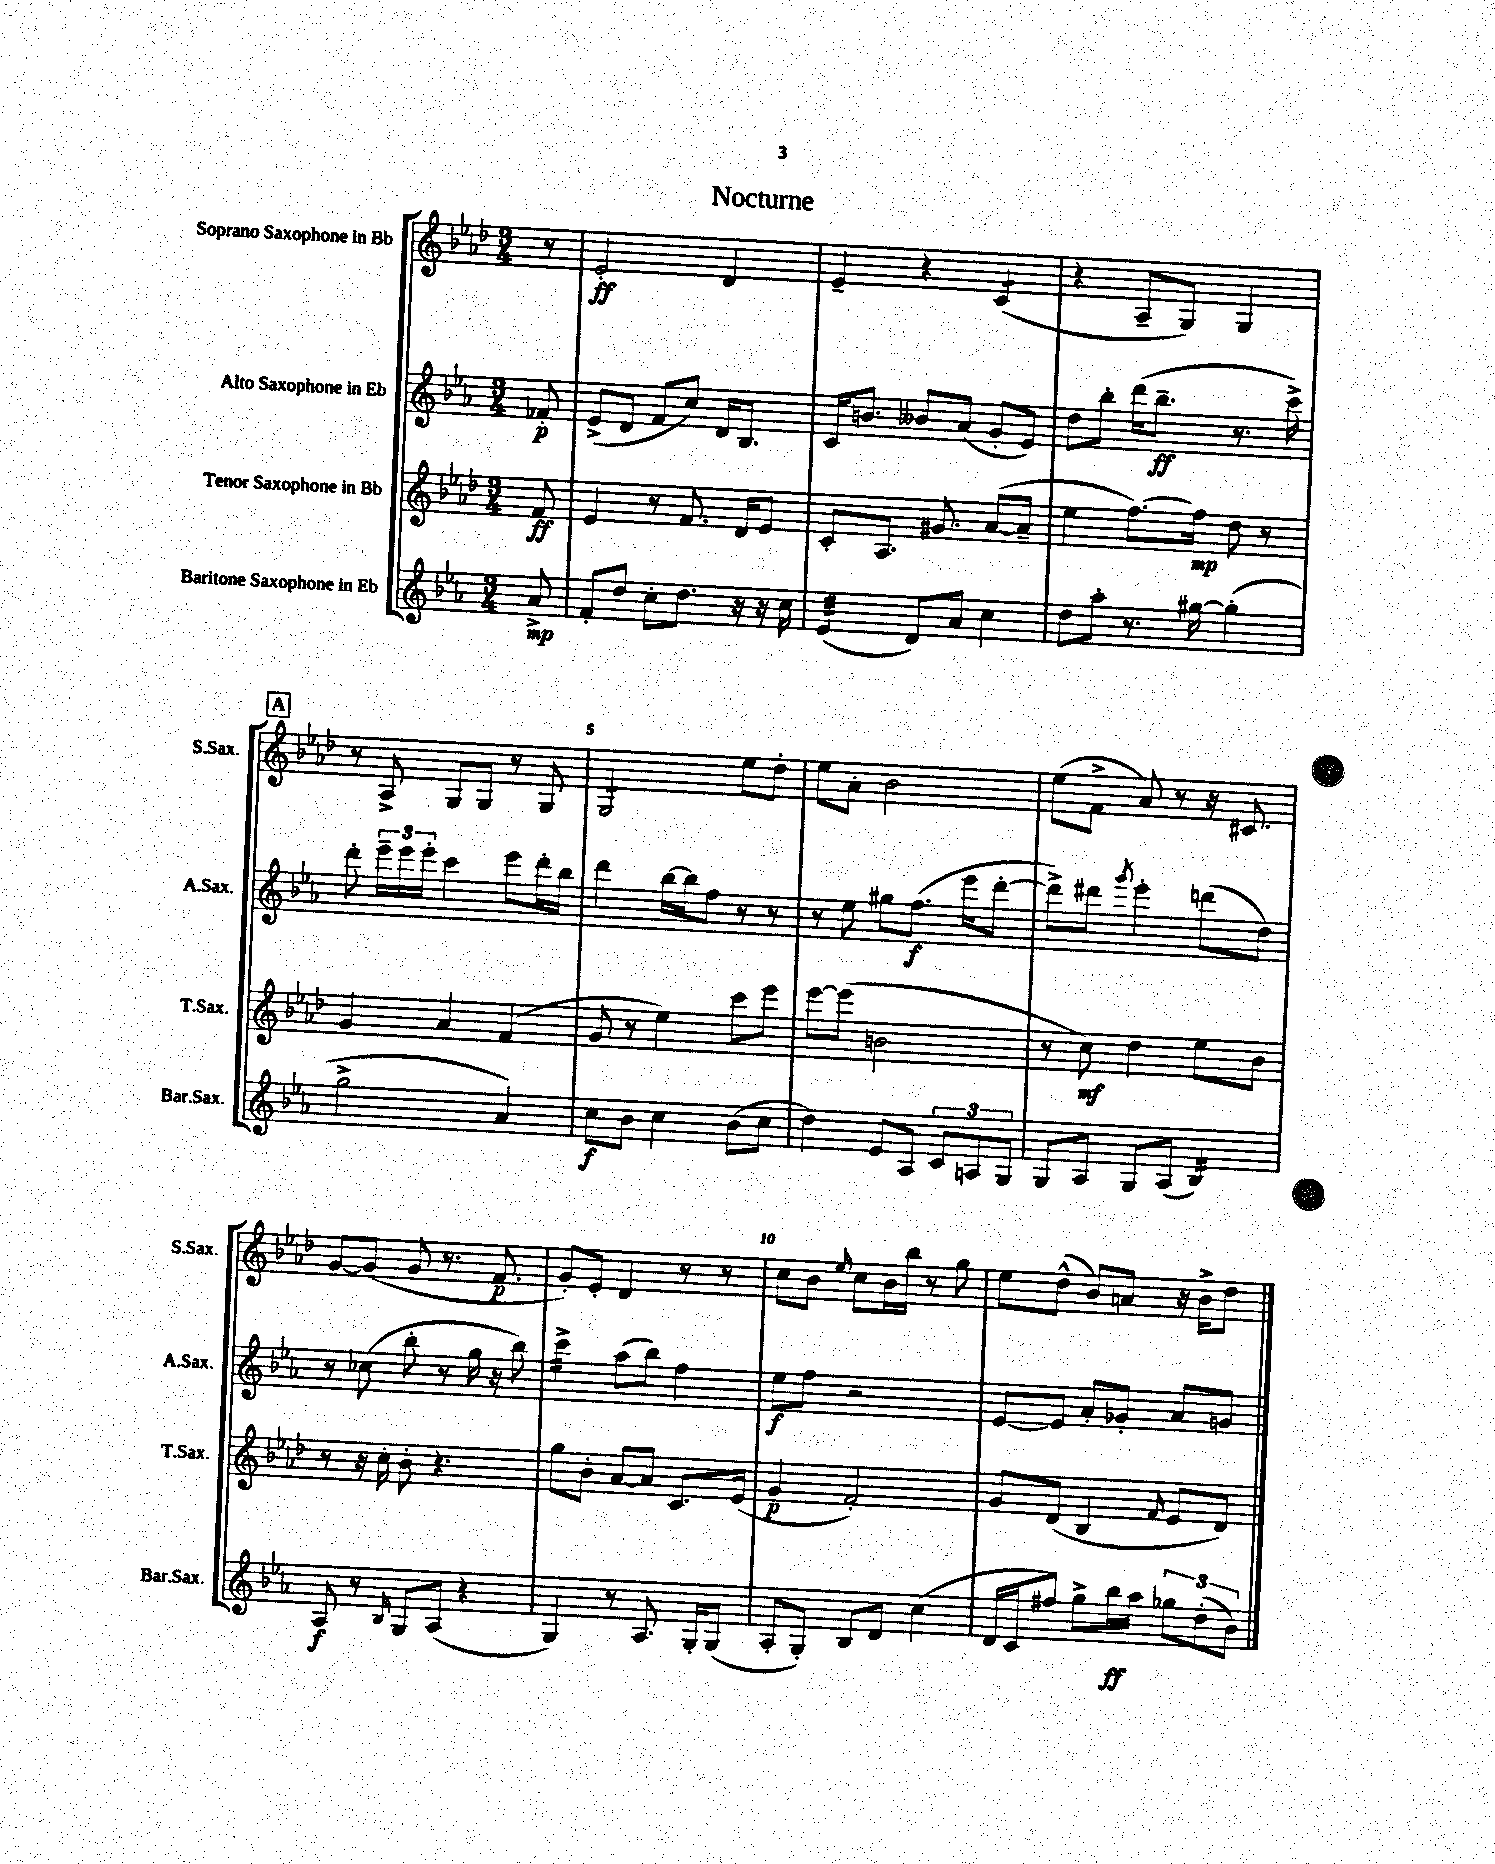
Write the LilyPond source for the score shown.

\header { title = "Nocturne" }
<<
\new StaffGroup <<
\new Staff = "s0" \with { instrumentName = "Soprano Saxophone in Bb" shortInstrumentName = "S.Sax." } {
    \clef treble \key aes \major \numericTimeSignature \time 3/4 \partial 8
    \autoBeamOff r8 |
    ees'2-.\ff des'4 |
    ees'4-- r4 c'4:8( |
    r4 aes8[-- g8]) g4 |
    \mark \markup { \box "A" } r8 aes8-> g8[ g8] r8 g8 |
    g2:8 ees''8[ des''8]-. |
    ees''8[ aes'8]-. bes'2 |
    ees''8[( f'8]-> aes'8) r8 r16 cis'8. |
    g'8[~ g'8]( g'8 r8. f'8.\p |
    g'8[-.) ees'8]-. des'4 r8 r8 |
    c''8[ bes'8] \grace { ees''16 } c''8[ bes'16 bes''16] r8 g''8 |
    ees''8[ des''8]-^( bes'8[) a'8] r16 bes'16[-> des''8] \bar "|." |
}
\new Staff = "s1" \with { instrumentName = "Alto Saxophone in Eb" shortInstrumentName = "A.Sax." } {
    \clef treble \key ees \major \numericTimeSignature \time 3/4 \partial 8
    \autoBeamOff fes'8-.\p |
    ees'8[->( d'8] f'8[ c''8]) d'16[ bes8.] |
    c'16[ b'8.] beses'8[ aes'8]( g'8[-. ees'8]) |
    d''8[ bes''8]-. d'''16[( bes''8.]--\ff r8. c'''16->) |
    \mark \markup { \box "A" } d'''8-. \tuplet 3/2 { ees'''16[-- ees'''16 ees'''16]-. } c'''4 ees'''8[ d'''16-. bes''16] |
    d'''4 bes''16[~ bes''16 f''8] r8 r8 |
    r8 ees''8 gis''8[ f''8.]\f( ees'''16[ d'''8]~-. |
    d'''8[->) dis'''8] \acciaccatura { g'''8 } ees'''4-. d'''8[( d''8]) |
    r8 ces''8( bes''8-. r8 g''16 r16 bes''8) |
    c'''4:16-> aes''8[( bes''8]) f''4 |
    ees''8[\f f''8] r2 |
    ees'8[~ ees'8] aes'8[-. ges'8]-. aes'8[ g'8] \bar "|." |
}
\new Staff = "s2" \with { instrumentName = "Tenor Saxophone in Bb" shortInstrumentName = "T.Sax." } {
    \clef treble \key aes \major \numericTimeSignature \time 3/4 \partial 8
    \autoBeamOff f'8\ff |
    ees'4 r8 f'8. des'16[ ees'8] |
    c'8[-. aes8.] gis'8. aes'8[~( aes'8]-- |
    ees''4 f''8.[~) f''16]\mp des''8 r8 |
    \mark \markup { \box "A" } g'4 aes'4 f'4( |
    g'8 r8 ees''4) c'''8[ ees'''8] |
    ees'''8[~ ees'''8]( b'2 |
    r8 c''8\mf) des''4 ees''8[ bes'8] |
    r8 r16 c''16-. bes'8-. r4. |
    g''8[ bes'8]-. aes'8[~ aes'8] c'8.[ ees'16]( |
    g'4\p f'2-.) |
    g'8[ des'8]( bes4 \grace { f'16 } ees'8[ des'8]) \bar "|." |
}
\new Staff = "s3" \with { instrumentName = "Baritone Saxophone in Eb" shortInstrumentName = "Bar.Sax." } {
    \clef treble \key ees \major \numericTimeSignature \time 3/4 \partial 8
    \autoBeamOff aes'8->\mp |
    f'8[-. d''8] c''8[-. d''8.] r16 r16 c''16 |
    ees'4:32( d'8[) aes'8] c''4 |
    d''8[ aes''8]-. r8. gis''16~ gis''4-.( |
    \mark \markup { \box "A" } g''2-> aes'4) |
    c''8[\f bes'8] c''4 bes'8[( c''8] |
    d''4) ees'8[ aes8] \tuplet 3/2 { c'8[ a8 g8] } |
    g8[ aes8] g8[ aes8]( bes4:16) |
    aes8\f r8 \grace { bes16 } g8[ aes8]( r4 |
    g4) r8 aes8. g16[-. g8]( |
    aes8[-. g8]-.) bes8[ d'8] c''4( |
    d'16[ c'16 fis''8]) g''8[-> bes''16\ff aes''16] \tuplet 3/2 { ges''8[ d''8-.( bes'8]) } \bar "|." |
}
>>
>>
\layout { \context { \Score \override BarNumber.break-visibility = ##(#f #t #t) barNumberVisibility = #(every-nth-bar-number-visible 5) } }
